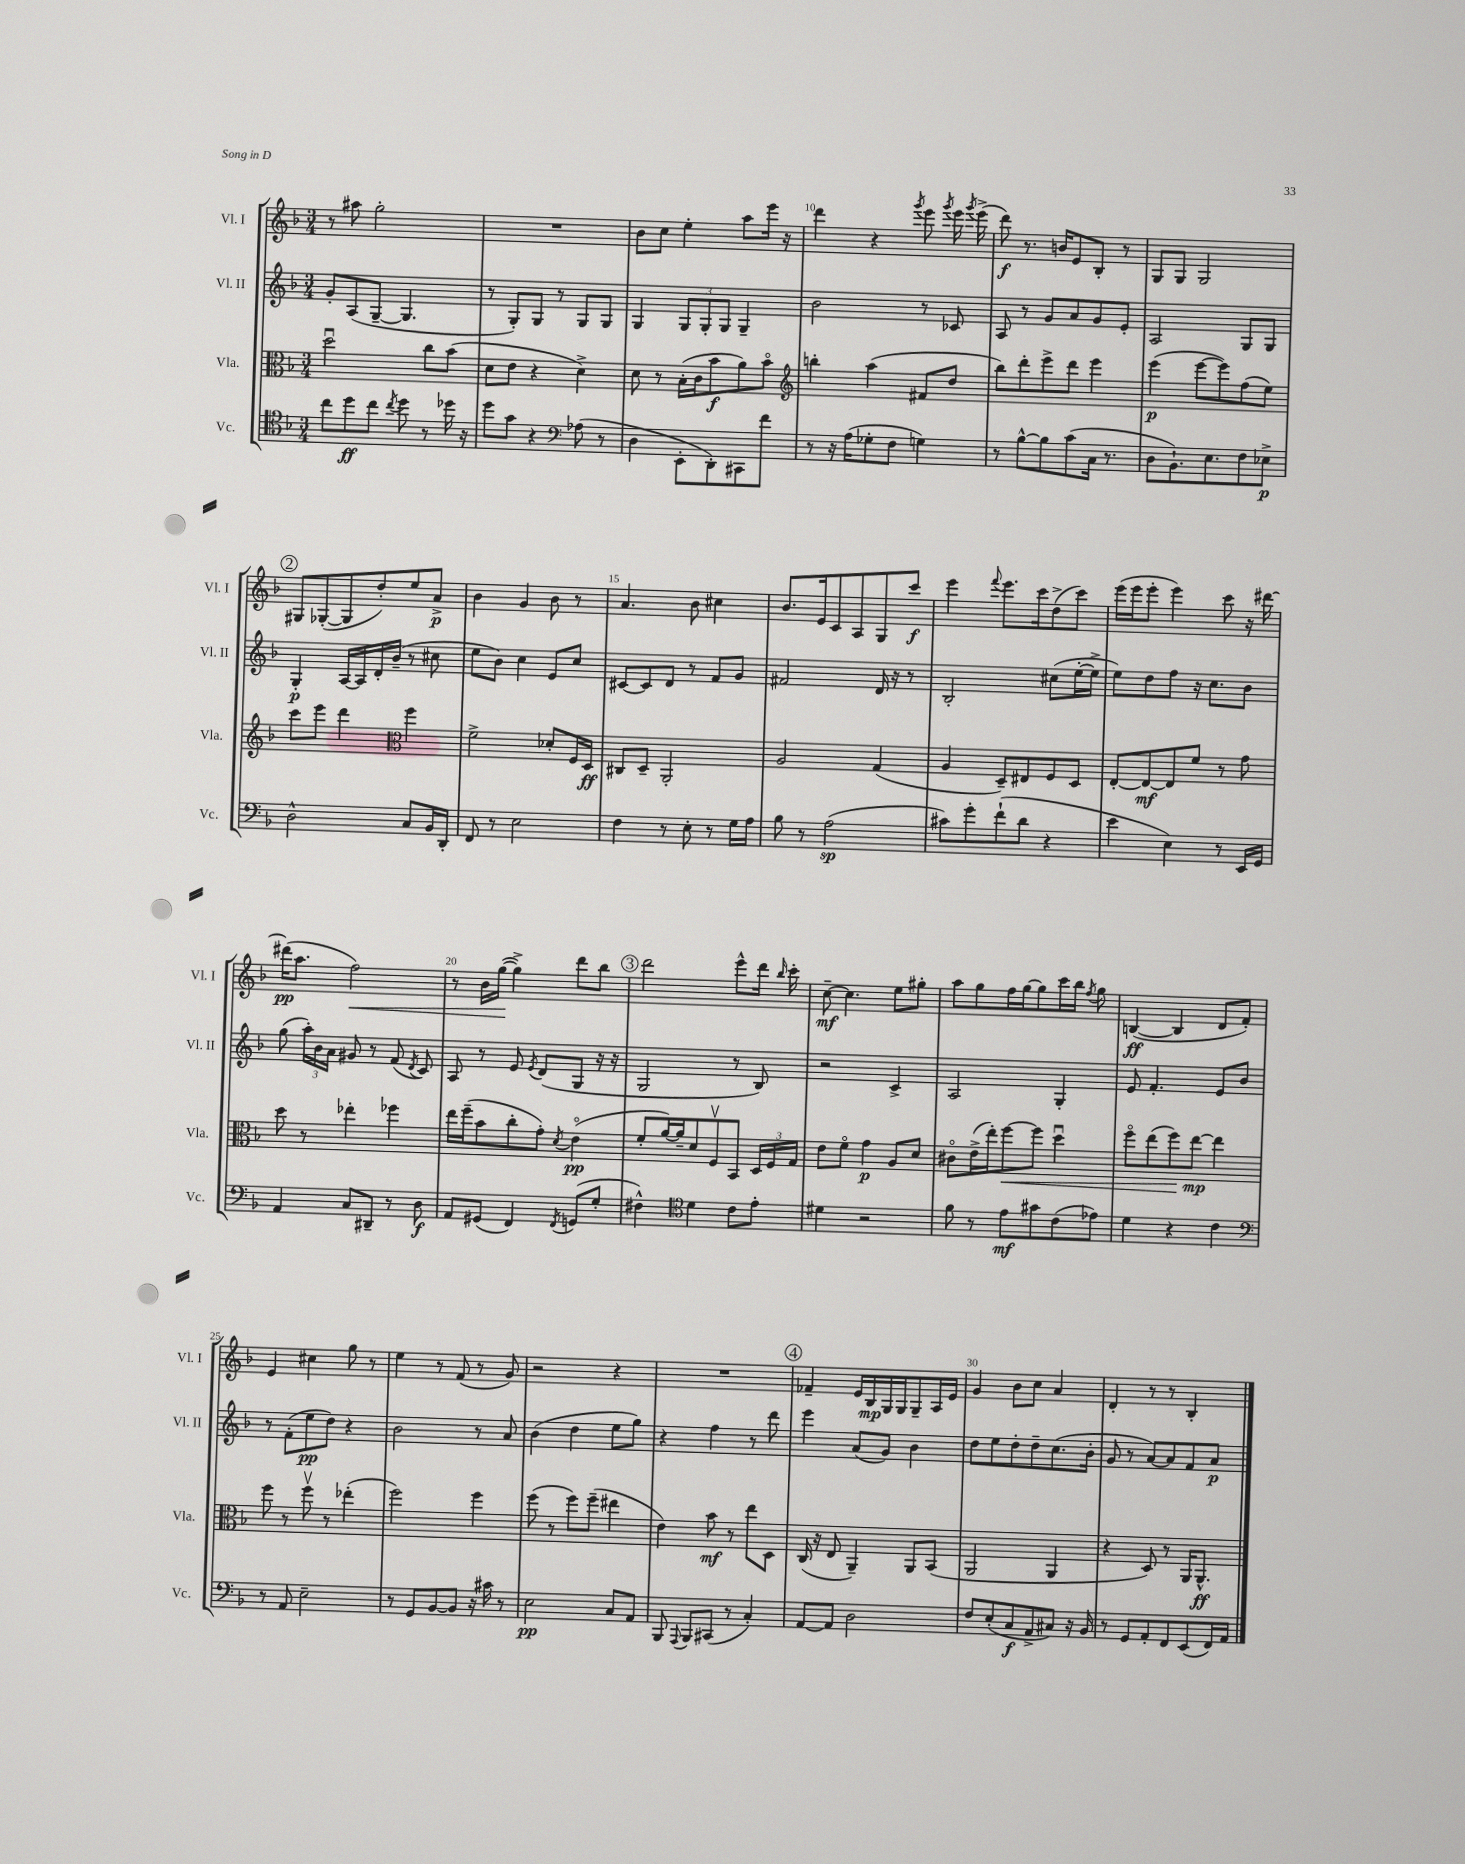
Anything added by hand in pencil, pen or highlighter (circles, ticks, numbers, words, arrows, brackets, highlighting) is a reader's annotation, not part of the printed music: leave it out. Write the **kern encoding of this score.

**kern	**dynam	**kern	**dynam	**kern	**dynam	**kern	**dynam
*part4	*part4	*part3	*part3	*part2	*part2	*part1	*part1
*staff4	*staff4	*staff3	*staff3	*staff2	*staff2	*staff1	*staff1
*I"Vc.	*	*I"Vla.	*	*I"Vl. II	*	*I"Vl. I	*
*I'Vc.	*	*I'Vla.	*	*I'Vl. II	*	*I'Vl. I	*
*clefC4	*	*clefC3	*	*clefG2	*	*clefG2	*
*k[b-]	*	*k[b-]	*	*k[b-]	*	*k[b-]	*
*M3/4	*	*M3/4	*	*M3/4	*	*M3/4	*
=7	=7	=7	=7	=7	=7	=7	=7
8cc\L	.	2ddu\	.	8g'/L	.	8r	.
8dd\	ff	.	.	(8A/	.	8aa#X\	.
8cc\J	.	.	.	[8G~/J	.	2gg'\	.
8qcc/	.	.	.	.	.	.	.
8dd\	.	.	.	4.G/]	.	.	.
8r	.	8cc\L	.	.	.	.	.
16dd-X\	.	(8b-\J	.	.	.	.	.
16r	.	.	.	.	.	.	.
=8	=8	=8	=8	=8	=8	=8	=8
8dd\L	.	8d\L	.	8r	.	2.r	.
8g\J	.	8e\J	.	8G'/L)	.	.	.
4r	.	4r	.	8G/J	.	.	.
.	.	.	.	8r	.	.	.
*clefF4	*	*	*	*	*	*	*
(8A-X\	.	4d^\)	.	8G/L	.	.	.
8r	.	.	.	8G/J	.	.	.
=9	=9	=9	=9	=9	=9	=9	=9
4D\	.	8d\	.	4G/	.	8b-\L	.
.	.	8r	.	.	.	8cc\J	.
8EE'\L	.	(16B-'\LL	.	12G/L	.	4ee'\	.
.	.	16c\J	.	.	.	.	.
.	.	.	.	12G'/	.	.	.
8DD'\)	.	8b-\	f	.	.	.	.
.	.	.	.	12G/J	.	.	.
8CC#X\	.	8a\)	.	4G~/	.	8aa\L	.
8f\J	.	8b-\J	.	.	.	16eee\Jk	.
.	.	.	.	.	.	16r	.
=10	=10	=10	=10	=10	=10	=10	=10
*	*	*clefG2	*	*	*	*	*
8r	.	4bbn'\	.	2b-\	.	4ddd\	.
16r	.	.	.	.	.	.	.
(16A\KL	.	.	.	.	.	.	.
8G-X'\	.	(4aa\	.	.	.	4r	.
8F\J	.	.	.	.	.	.	.
.	.	.	.	.	.	8qggg/	.
4Gn\)	.	8f#X/L	.	8r	.	8eee\	.
.	.	.	.	.	.	8qggg/	.
.	.	8dd/J	.	8c-X/	.	16eee\	.
.	.	.	.	.	.	8qggg/	.
.	.	.	.	.	.	(16eee^\	.
=11	=11	=11	=11	=11	=11	=11	=11
8r	.	8bb-\L)	.	8A/	.	8ddd\)	f
[8B-^^\L	.	8ddd'\	.	8r	.	8.r	.
8B-\]	.	8eee^\	.	8g/L	.	.	.
.	.	.	.	.	.	16bn/KL	.
(8c\	.	8ddd\J	.	8a/	.	8e/	.
16C\Jk	.	4eee\	.	8g/	.	8B-'/J	.
8.r	.	.	.	.	.	.	.
.	.	.	.	8e'/J	.	8r	.
=12	=12	=12	=12	=12	=12	=12	=12
8D\L	.	(4eee\	p	2A/	.	8G/L	.
8.BB-`\)	.	.	.	.	.	8G/J	.
.	.	[8eee\L	.	.	.	2G/	.
8.E\	.	.	.	.	.	.	.
.	.	8eee\])	.	.	.	.	.
8F\	.	(8ff\	.	8G/L	.	.	.
8E-X^\J	p	8ee\J)	.	8G/J	.	.	.
!!LO:LB:g=z
!!LO:REH:place=s1:t=2
=13	=13	=13	=13	=13	=13	=13	=13
2D^^\	.	8ccc\L	.	4G'/	p	8G#X/L	.
.	.	8eee\J	.	.	.	([8G-X'/	.
.	.	4ddd\	.	[16A/LL	.	8G-/]	.
.	.	.	.	16A/]	.	.	.
.	.	.	.	16d'/	.	8dd'/)	.
.	.	.	.	(16b-~/JJ	.	.	.
*	*	*clefC3	*	*	*	*	*
8C/L	.	4ff\	.	8r	.	8ee/	.
16BB-/L	.	.	.	8cc#X\	.	8a^/J	p
16DD'/JJ	.	.	.	.	.	.	.
=14	=14	=14	=14	=14	=14	=14	=14
8FF/	.	2f^\	.	8ee\L	.	4b-\	.
8r	.	.	.	8b-\J)	.	.	.
2E\	.	.	.	4cc\	.	4g/	.
.	.	8d-X'/L	.	8e/L	.	8b-\	.
.	.	16F/L	.	8cc/J	.	8r	.
.	.	16D/JJ	ff	.	.	.	.
=15	=15	=15	=15	=15	=15	=15	=15
4F\	.	8C#X/L	.	[8c#X/L	.	4.a/	.
.	.	8D~/J	.	8c#/]	.	.	.
8r	.	2AA'/	.	8d/J	.	.	.
8E'\	.	.	.	8r	.	8b-\	.
8r	.	.	.	8f/L	.	4cc#X\	.
16G\LL	.	.	.	8g/J	.	.	.
16A\JJ	.	.	.	.	.	.	.
=16	=16	=16	=16	=16	=16	=16	=16
8B-\	.	2A/	.	2f#X/	.	8.b-/L	.
8r	.	.	.	.	.	.	.
.	.	.	.	.	.	16e/k	.
(2A\	sp	.	.	.	.	8c/	.
.	.	.	.	.	.	8A/	.
.	.	(4G/	.	16d/	.	8G/	.
.	.	.	.	16r	.	.	.
.	.	.	.	8r	.	8ccc/J	f
=17	=17	=17	=17	=17	=17	=17	=17
8c#X\L)	.	4A/	.	2B-'/	.	4eee\	.
8g'\	.	.	.	.	.	.	.
.	.	.	.	.	.	8qqfff/	.
(8f`\	.	8D~/L)	.	.	.	8.eee\L	.
8d\J	.	8E#X/	.	.	.	.	.
.	.	.	.	.	.	16ccc\k	.
4r	.	8F/	.	(8cc#X\L	.	(8dd^\	.
.	.	8D/J	.	[16ee'\L	.	8ccc\J)	.
.	.	.	.	16ee^\JJ]	.	.	.
=18	=18	=18	=18	=18	=18	=18	=18
4e\	.	[8E'/L	.	8ee\L)	.	(16eee\LL	.
.	.	.	.	.	.	16eee\J	.
.	.	8E/_	mf	8dd\	.	8eee'\J	.
4E\)	.	8E/]	.	8ff\J	.	4eee\)	.
.	.	8f/J	.	16r	.	.	.
.	.	.	.	8.cc\L	.	.	.
8r	.	8r	.	.	.	8ccc\	.
16EE/LL	.	8g\	.	8b-\J	.	16r	.
16GG/JJ	.	.	.	.	.	[16ddd#X\	.
!!LO:LB:g=z
=19	=19	=19	=19	=19	=19	=19	=19
4AA/	.	8dd\	.	(8gg\	.	(16ddd#X\KL]	pp
.	.	.	.	.	.	8.aa\J	.
.	.	8r	.	24aa'\LL)	.	.	.
.	.	.	.	24b-\	.	.	.
.	.	.	.	24a\JJ	.	.	.
!	!	!	!	!	!	!	!LO:HP:b
8C/L	.	4ee-X'\	.	8g#X/	.	2ff\)	<
8DD#X~/J	.	.	.	8r	.	.	.
8r	.	4ff-X\	.	(8f/	.	.	.
.	.	.	.	8qd/	.	.	.
8D\	f	.	.	8c/)	.	.	.
=20	=20	=20	=20	=20	=20	=20	=20
8AA/L	.	16ee\LL	.	8A/	.	8r	.
.	.	(16ff~\J	.	.	.	.	.
(8GG#X/J	.	8b-\	.	8r	.	16b-\LL	.
.	.	.	.	.	.	([16gg\JJ	.
4FF/)	.	8cc'\	.	8e/	.	4gg^\])	[
.	.	.	.	8qe/	.	.	.
.	.	8g'\J)	.	(8d/L	.	.	.
8qFF/	.	8qd/	.	.	.	.	.
(8GGn/L	.	(4e\	pp	8G/J	.	8ddd\L	.
8G'/J	.	.	.	16r	.	8bb-\J	.
.	.	.	.	16r	.	.	.
!!LO:REH:place=s1:t=3
=21	=21	=21	=21	=21	=21	=21	=21
4F#X^^\)	.	8f'/L	.	2G/	.	2ddd\	.
.	.	[16a/L)	.	.	.	.	.
.	.	16a~/J]	.	.	.	.	.
*clefC4	*	*	*	*	*	*	*
4d\	.	8d/	.	.	.	.	.
.	.	8Fv/	.	.	.	.	.
8c\L	.	8BB-/J	.	8r	.	8eee^^\L	.
8e'\J	.	24D/LL	.	8B-/)	.	16ddd\Jk	.
.	.	24F/	.	.	.	.	.
.	.	.	.	.	.	16qqbb-/	.
.	.	.	.	.	.	16ccc'\	.
.	.	24G/JJ	.	.	.	.	.
=22	=22	=22	=22	=22	=22	=22	=22
4d#X\	.	8e\L	.	2r	.	[8cc~\	mf
.	.	8f\J	.	.	.	4.cc\]	.
2r	.	4g\	p	.	.	.	.
.	.	8A/L	.	4c^/	.	8ee\L	.
.	.	8d/J	.	.	.	8gg#X'\J	.
=23	=23	=23	=23	=23	=23	=23	=23
8f\	.	8c#X\L	.	2A/	.	8aa\L	.
8r	.	(16e^\L	.	.	.	8gg\	.
.	.	16ee'\J)	.	.	.	.	.
!	!	!	!LO:HP:b	!	!	!	!
8e\L	mf	[8ff\	<	.	.	16ff\L	.
.	.	.	.	.	.	[16gg\J	.
8g#X\	.	8ff\J]	.	.	.	8gg\]	.
(8c\	.	4ddu\	.	4G'/	.	16ccc\L	.
.	.	.	.	.	.	16bb-\JJ	.
.	.	.	.	.	.	8qff/	.
8e-X\J)	.	.	.	.	.	8gg\	.
=24	=24	=24	=24	=24	=24	=24	=24
4d\	.	8ff\L	.	8e/	.	([4Bn/	ff
.	.	(8ee\	.	4.f'/	.	.	.
4r	.	8ff\)	.	.	.	4B/]	.
.	.	[8ee\J	[ mp	.	.	.	.
4c\	.	4ee\]	.	8e/L	.	8d/L	.
.	.	.	.	8b-/J	.	8f'/J)	.
!!LO:LB:g=z
=25	=25	=25	=25	=25	=25	=25	=25
*clefF4	*	*	*	*	*	*	*
8r	.	8ff\	.	8r	.	4e/	.
8AA/	.	8r	.	(8f'\L	.	.	.
2E~\	.	8ffv\	.	8ee\	pp	4cc#X\	.
.	.	8r	.	8dd\J)	.	.	.
.	.	(4ee-X'\	.	4r	.	8gg\	.
.	.	.	.	.	.	8r	.
=26	=26	=26	=26	=26	=26	=26	=26
8r	.	2ff\)	.	2b-\	.	4ee\	.
8GG/L	.	.	.	.	.	.	.
[8BB-/	.	.	.	.	.	8r	.
8BB-/J]	.	.	.	.	.	(8f/	.
16r	.	4ff\	.	8r	.	8r	.
16c#X\	.	.	.	.	.	.	.
8r	.	.	.	8a/	.	8g/)	.
=27	=27	=27	=27	=27	=27	=27	=27
2E\	pp	(8ff\	.	(4b-\	.	2r	.
.	.	8r	.	.	.	.	.
.	.	8ff\L)	.	4dd\	.	.	.
.	.	(8ff~\J	.	.	.	.	.
8C/L	.	4ee#X\	.	8ee\L	.	4r	.
8AA/J	.	.	.	8gg\J)	.	.	.
=28	=28	=28	=28	=28	=28	=28	=28
8BBB-/	.	4e\)	.	4r	.	2.r	.
8qqAAA/	.	.	.	.	.	.	.
8BBB-/L	.	.	.	.	.	.	.
(8CC#X/J	.	8b-\	mf	4ff\	.	.	.
8r	.	8r	.	.	.	.	.
4C'/)	.	8ee\L	.	8r	.	.	.
.	.	8D\J	.	8ddd\	.	.	.
!!LO:REH:place=s1:t=4
=29	=29	=29	=29	=29	=29	=29	=29
[8AA/L	.	(16C/	.	4eee\	.	4f-X~/	.
.	.	16r	.	.	.	.	.
8AA/J]	.	8E/	.	.	.	.	.
2D\	.	4AA~/)	.	(8a/L	.	16e/LL	.
.	.	.	.	.	.	16B-/	mp
.	.	.	.	8g/J)	.	16G/	.
.	.	.	.	.	.	16G/J	.
.	.	8AA/L	.	4b-\	.	8G~/	.
.	.	(8BB-/J	.	.	.	16A/L	.
.	.	.	.	.	.	16e/JJ	.
=30	=30	=30	=30	=30	=30	=30	=30
8F/L	.	2AA/	.	8dd\L	.	4g/	.
(8E'/	.	.	.	8ee\	.	.	.
8C/	f	.	.	8dd'\	.	8b-\L	.
8AA^/	.	.	.	8dd~\	.	8cc\J	.
8C#X/J)	.	4AA/	.	(8.cc\	.	4a/	.
16r	.	.	.	.	.	.	.
16BB-/	.	.	.	16b-'\Jk	.	.	.
=31	=31	=31	=31	=31	=31	=31	=31
8r	.	4r	.	8g/	.	4d'/	.
8GG/L	.	.	.	8r	.	.	.
8AA'/	.	8D/)	.	[8a/L)	.	8r	.
8FF/	.	8r	.	8a/]	.	8r	.
(8EE/	.	16AA/KL	.	8f/	.	4B-'/	.
.	.	8.AA^^/J	ff	.	.	.	.
16FF/L)	.	.	.	8a/J	p	.	.
16AA/JJ	.	.	.	.	.	.	.
==	==	==	==	==	==	==	==
*-	*-	*-	*-	*-	*-	*-	*-
